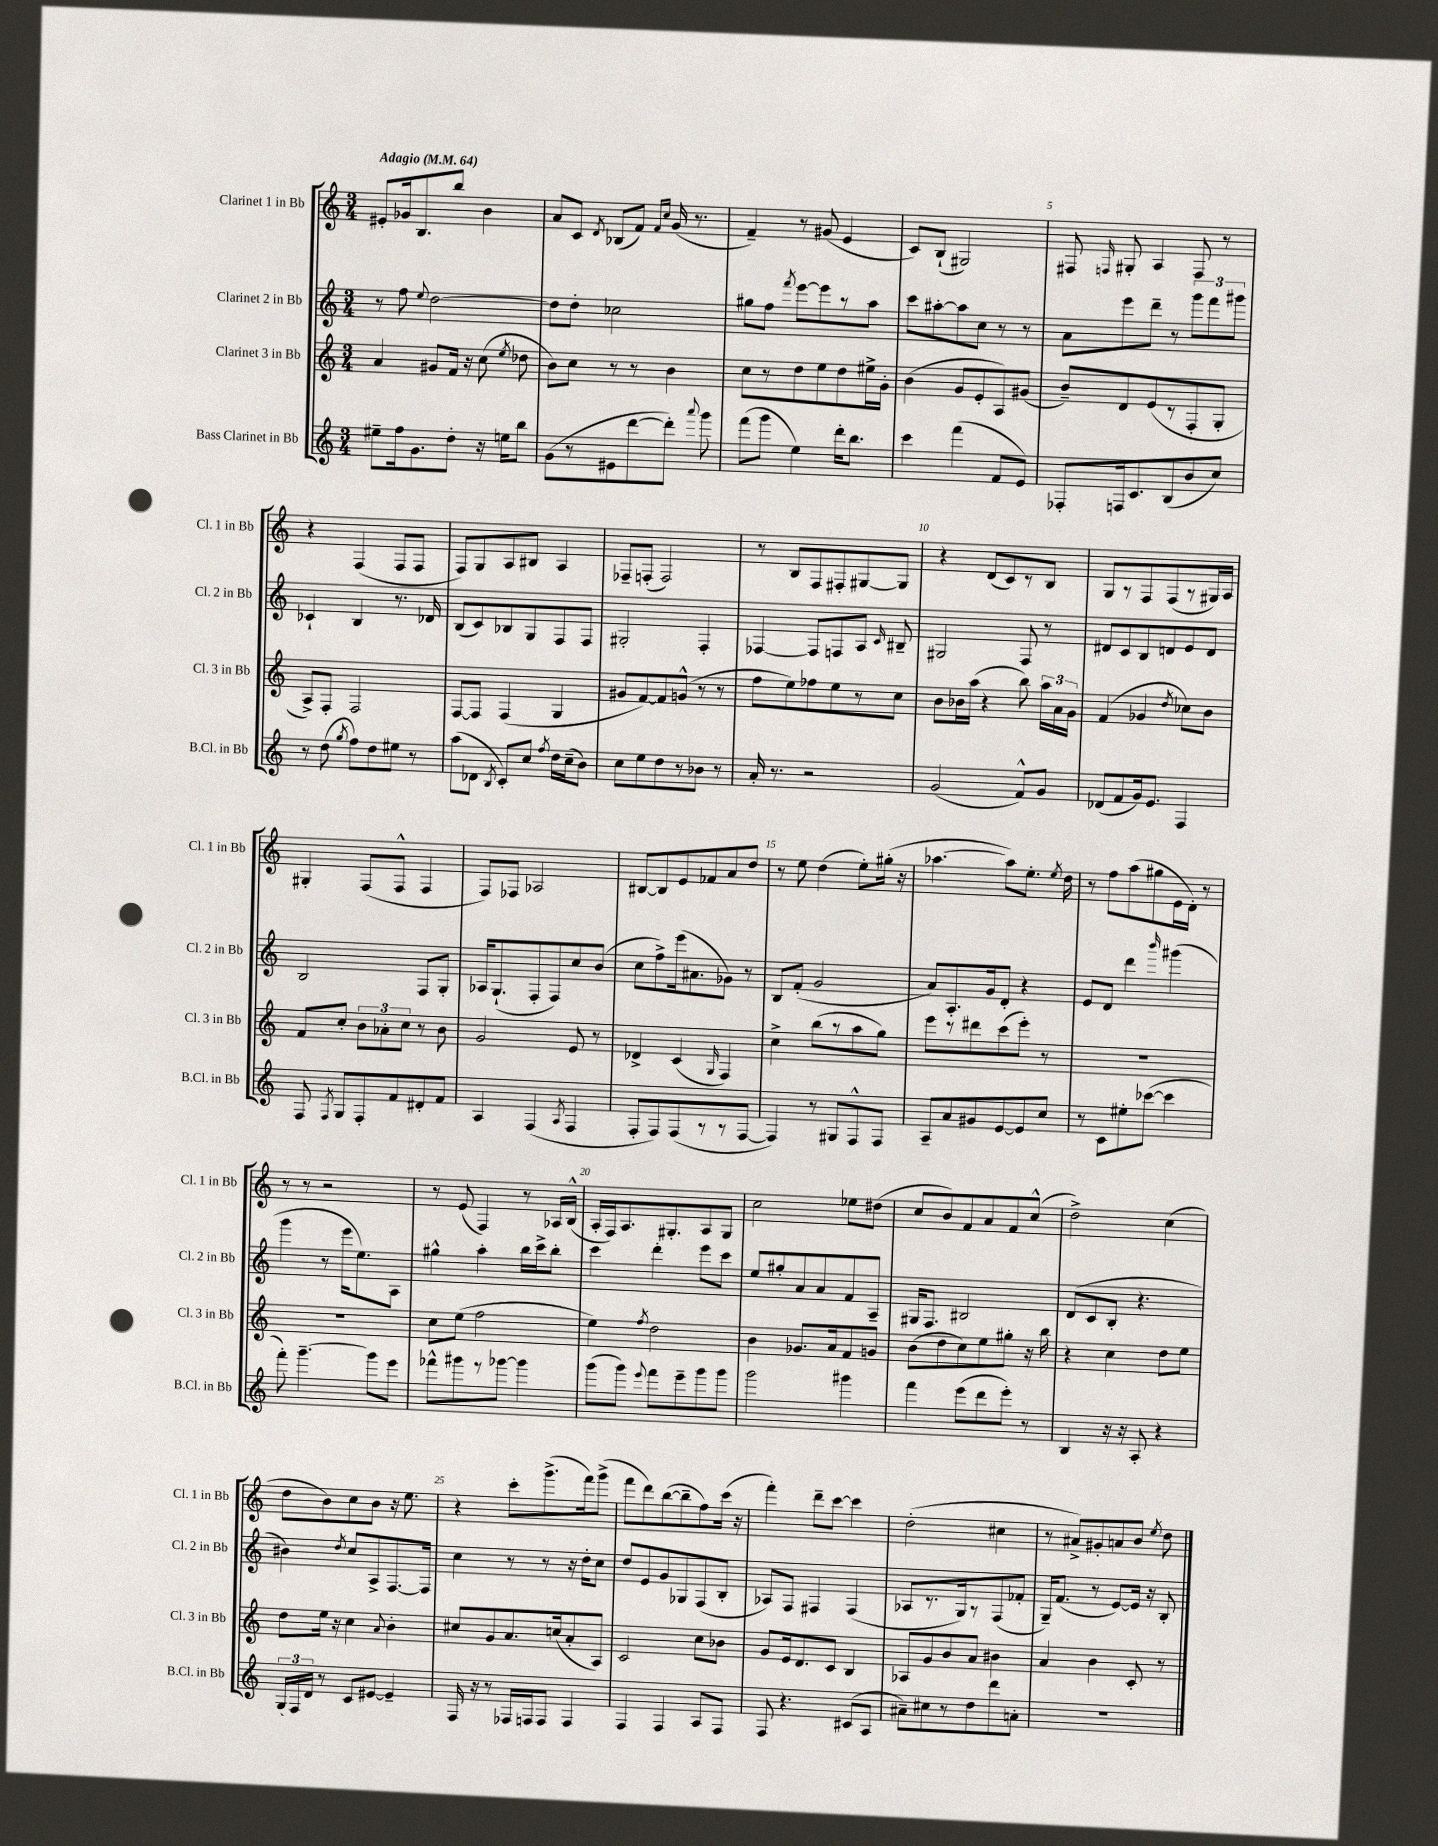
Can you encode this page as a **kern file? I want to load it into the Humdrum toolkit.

**kern	**kern	**kern	**kern
*staff4	*staff3	*staff2	*staff1
*clefG2	*clefG2	*clefG2	*clefG2
*k[]	*k[]	*k[]	*k[]
*M3/4	*M3/4	*M3/4	*M3/4
*MM64	*MM64	*MM64	*MM64
8ee#~\L	4a/	8r	8e#'/L
16ff\k	.	8ff\	16g-/k
8.g\	.	.	8.B/
.	.	8qqee/	.
.	8g#/L	[2dd\	.
8dd'\J	16f/Jk	.	8bb/J
.	16r	.	.
16r	(8cc\	.	4b\
16ee\LK	.	.	.
.	8qee/	.	.
8bb\J	8dd-\	.	.
=	=	=	=
(8g\L	8b\L)	8dd\]L	8a/L
8r	8cc\J	8dd'\J	8c/J
.	.	.	8qd/
8e#\	8r	2cc-\	(8B-/L
[8ddd\	8r	.	8f/J)
.	.	.	16qqf/LL
.	.	.	16qqcc/JJ
8ddd'\]J)	4b\	.	(16g/
.	.	.	8.r
8qqaaa/	.	.	.
8ggg\	.	.	.
=	=	=	=
(8fff\L	8cc\L	8gg#\L	4f~/)
8ggg\J	8r	8ff\J	.
.	.	8qfff/	.
4ee\)	8dd\	[8eee\L	8r
.	8ee\	8eee\]	(8g#/
16ddd'\LK	8dd\	8r	4e/
8.bb\J	.	.	.
.	16ee#^\L	8aa\J	.
.	16g'\JJ	.	.
=	=	=	=
4ccc\	(4b\	8ccc\L	8c/L)
.	.	[8aa#'\	(8B`/J
(4fff\	8g/L	8aa#\]	2G#/)
.	8e'/	8cc\J	.
8f/L	8A/)	8r	.
8e/J)	(8g#/J	8r	.
=	=	=	=
8F-'/L	8b~/L)	8a\L	8F#/
.	.	.	16qqF/
16F/k	8d/	8eee\	8G#'/
8.c/	.	.	.
.	(8e/	8ddd~\J	4A/
(8B/	8r	8r	.
8b/	8F'/	12ggg\L	8F/
.	.	12fff\	.
8cc/J)	8G'/J	.	8r
.	.	12ggg#\J	.
=	=	=	=
8r	8A^/L)	4c-`/	4r
(8dd\	8F'/J	.	.
8qgg/	.	.	.
8ff\L)	2F/	4B/	(4F/
8dd\	.	.	.
8ee#\J	.	8.r	8F/L
8r	.	.	8F/J
.	.	16d-/	.
=	=	=	=
(8aa\L	[8F/L	(8B/L	8F/L)
8d-\J	8F/]J	8c/)	8G/
8qB/	.	.	.
8c'/L)	(4F/	8B-/	8A/
8cc/J	.	8G/	8B#/J
8qff/	.	.	.
16dd\LL	4G/	8F/	4A/
(16cc~\J	.	.	.
8b\J)	.	8F/J	.
=	=	=	=
8cc\L	8g#/L	2G#'/	8F-~/L
8ee\	[8f/)	.	(8F'/J
8dd\	8f/]	.	2F/)
8r	(8g^^/J	.	.
8b-\J	8r	4F'/	.
8r	8r	.	.
=	=	=	=
16a'/	8ff\L	[4F-/	8r
8.r	.	.	.
.	8ee\)	.	8B/L
2r	8ff-\	8F-/]L	8F/
.	8ee\	8F/	8F#'/
.	8r	8A/J	[8G#/
.	.	16qqc/	.
.	8cc\J	8B#~/	8G#/]J
=	=	=	=
(2g/	8b\L	2G#/	4r
.	16b-\L	.	.
.	(16aa\JJ	.	.
.	4r	.	(8d/L
.	.	.	8c/)
8f^^/L)	8bb\)	8F/	8r
8g/J	24aa\LL	8r	8B/J
.	24a\	.	.
.	24g\JJ	.	.
=	=	=	=
(8d-/L	(4f/	8d#/L	8G/L
8f/	.	8c/	8r
16g/k)	4g-/	8B/	8F/
8.e/J	.	.	.
.	.	8d/	(8F/
.	8qdd/	.	.
4F/	8cc-\L)	8e/	8r
.	8b\J	8d/J	16G#/L)
.	.	.	16A/JJ
=	=	=	=
8F/	8f/L	2B/	4G#'/
8qF/	.	.	.
8G/L	8cc'/J	.	.
8F'/	12b\L	.	(8F/L
.	12a-'\	.	.
8f/	.	.	8F^^/J
.	12cc\J	.	.
8d#'/	8r	8F/L	4F/
8f/J	8b\	8G'/J	.
=	=	=	=
4A/	2g/	16A-/LK	8F/L)
.	.	(8.G`/	.
.	.	.	8F-/J
(4F/	.	8F'/	2A-/
.	.	8F/)	.
8qA/	.	.	.
4F/	8e/	8cc/	.
.	8r	(8b/J	.
=	=	=	=
8F'/L	4d-^/	8cc\L	[8B#/L
8F/)	.	8ff^\)	8B#/]
(8F/	(4c/	(16eee\k	8e/
.	.	8.a#\	.
8r	.	.	8f-/
.	16qqG/	.	.
8r	4F/)	8g-\J)	8a/
[8F/J	.	8r	8dd/J
=	=	=	=
4F/])	4cc^\	8B/L	8r
.	.	(8f'/J	8ee\
8r	(8bb\L	2g/	(4dd\
8G#/L	8r	.	.
8F^^/	8aa\	.	8ee'\L)
8F/J	8gg\J)	.	(16gg#'\Jk
.	.	.	16r
=	=	=	=
8A~/L	8eee\L	8a/L)	[4.aa-\
8a/	8r	8.A'/	.
8g#/	8ddd#\	.	.
.	.	16g/k	.
[8e/	(8ccc\	8d'/J	8aa-\]L)
8e/]	8eee'\J)	4r	8.ee'\J
8cc/J	8r	.	.
.	.	.	8qee/
.	.	.	16dd\
=	=	=	=
8r	2.r	8e/L	8r
8c\L	.	8d/J	8ff\L
8ee#'\	.	4ddd\	(8aa\
([8ccc-\J	.	.	8gg#\
.	.	16qqbbb/	.
4ccc-\]	.	(4ggg#\	16e\L
.	.	.	16d'\JJ)
.	.	.	8r
=	=	=	=
8fff'\)	2.r	4ggg\	8r
[4.ggg~\	.	.	8r
.	.	8r	2r
.	.	16eee\LK	.
.	.	8.ee\)	.
8ggg\]L	.	.	.
8eee\J	.	8A\J	.
=	=	=	=
8fff-^^\L	8cc\L	4gg#^^\	8r
8ggg#\	(8ee\J	.	(8e/
8r	2ff\	4aa'\	4F/)
[8ggg-\J	.	.	.
4ggg-\]	.	16bb\LL	8r
.	.	16ccc^\J	.
.	.	8bb'\J	16A-/LL
.	.	.	(16B^^/JJ
=	=	=	=
(8ggg\L	4ee\)	4ccc\	16A'/LL
.	.	.	16F/J)
8ggg\J)	.	.	8.A/
8qqeee/	8qff/	.	.
8fff\L	2dd\	4ddd'\	.
.	.	.	8.G#'/
8eee~\	.	.	.
8ggg\	.	8eee\L	8A/
8ggg\J	.	8ccc\J	8G#/J
=	=	=	=
2ggg\	4b\	8ee/L	2cc\
.	.	8gg#'/	.
.	8.g-/L	8a/	.
.	.	8a/	.
.	16a/k	.	.
4ggg#\	8f/	8f/	8ee-\L
.	8g/J	8A~/J	(8dd#\J
=	=	=	=
4fff\	(8b\L	16G#/LK	8cc/L
.	.	8.F/J	.
.	8dd\	.	8b/)
(8eee\L	8cc\)	2B#/	8f/
8ddd\	8ee\	.	8a/
8eee'\J)	8gg#'\J	.	8f/
8r	16r	.	(8cc^^/J
.	16bb\	.	.
=	=	=	=
4B/	4r	(8d/L	2dd^\)
.	.	8c/	.
16r	4cc\	8B'/J	.
16r	.	.	.
8A'/	.	4.r	.
4r	8dd\L	.	(4cc\
.	8ee\J	.	.
=	=	=	=
(24G/LL	8dd\L	4b#\)	8dd\L
24F/)	.	.	.
24d/JJ	.	.	.
8r	16ee\Jk	.	8b\)
.	16r	.	.
.	.	8qdd/	.
8c/L	4cc\	8cc/L	8cc\
[8e#/J	.	8A^/	8b\J
.	8qqa/	.	.
4e#~/]	4b'\	[8.F/	16r
.	.	.	8.ee\
.	.	16F/]Jk	.
=	=	=	=
16F/	8cc#/L	4cc\	4r
16r	.	.	.
8r	8g/	.	.
16F-/LL	8.a/	8r	8ccc'\L
16F/J	.	.	.
(8F/J	.	8r	(8.ggg^\
.	(16cc/k	.	.
4F/)	8a'/	16r	.
.	.	16dd'\LK	16fff\k)
.	8A/J)	8cc\J	(8ggg^\J
=	=	=	=
4F/	2c/	8dd/L	8fff\L
.	.	8e/	8ddd\)
4F/	.	8g/	([8bb\
.	.	8G-/	8bb~\]
8A/L	8cc\L	(8F/	8ff\)
8F/J	8b-\J	8B'/J	(16ccc\Jk
.	.	.	16r
=	=	=	=
8F/	8g/L	8A-/L)	4fff'\)
4.r	16e/k	8F/J	.
.	8.d/	.	.
.	.	4F#/	8ddd~\L
.	8c/J	.	[8ccc\J
(8c#/L	4B/	(4F#/	4ccc\]
8A/J	.	.	.
=	=	=	=
8a#~\L)	8A-/L	8A-/L	(2dd'\
8cc#\	8g/	8.r	.
8r	8b/	.	.
.	.	16G/k)	.
8dd\	8a/J	8r	.
8ddd\	4b#\	(8F/	4cc#\
8a'\J	.	8f-'/J	.
=	=	=	=
2.r	4a/	16G~/LK)	8r
.	.	(8.f/J	.
.	.	.	8a#^/L)
.	4b\	8r	8g#'/
.	.	[8e/L)	8a/
.	8c'/	16e/]Jk	8b/J
.	.	16r	.
.	.	.	8qee/
.	8r	8B'/	8dd\
==	==	==	==
*-	*-	*-	*-
